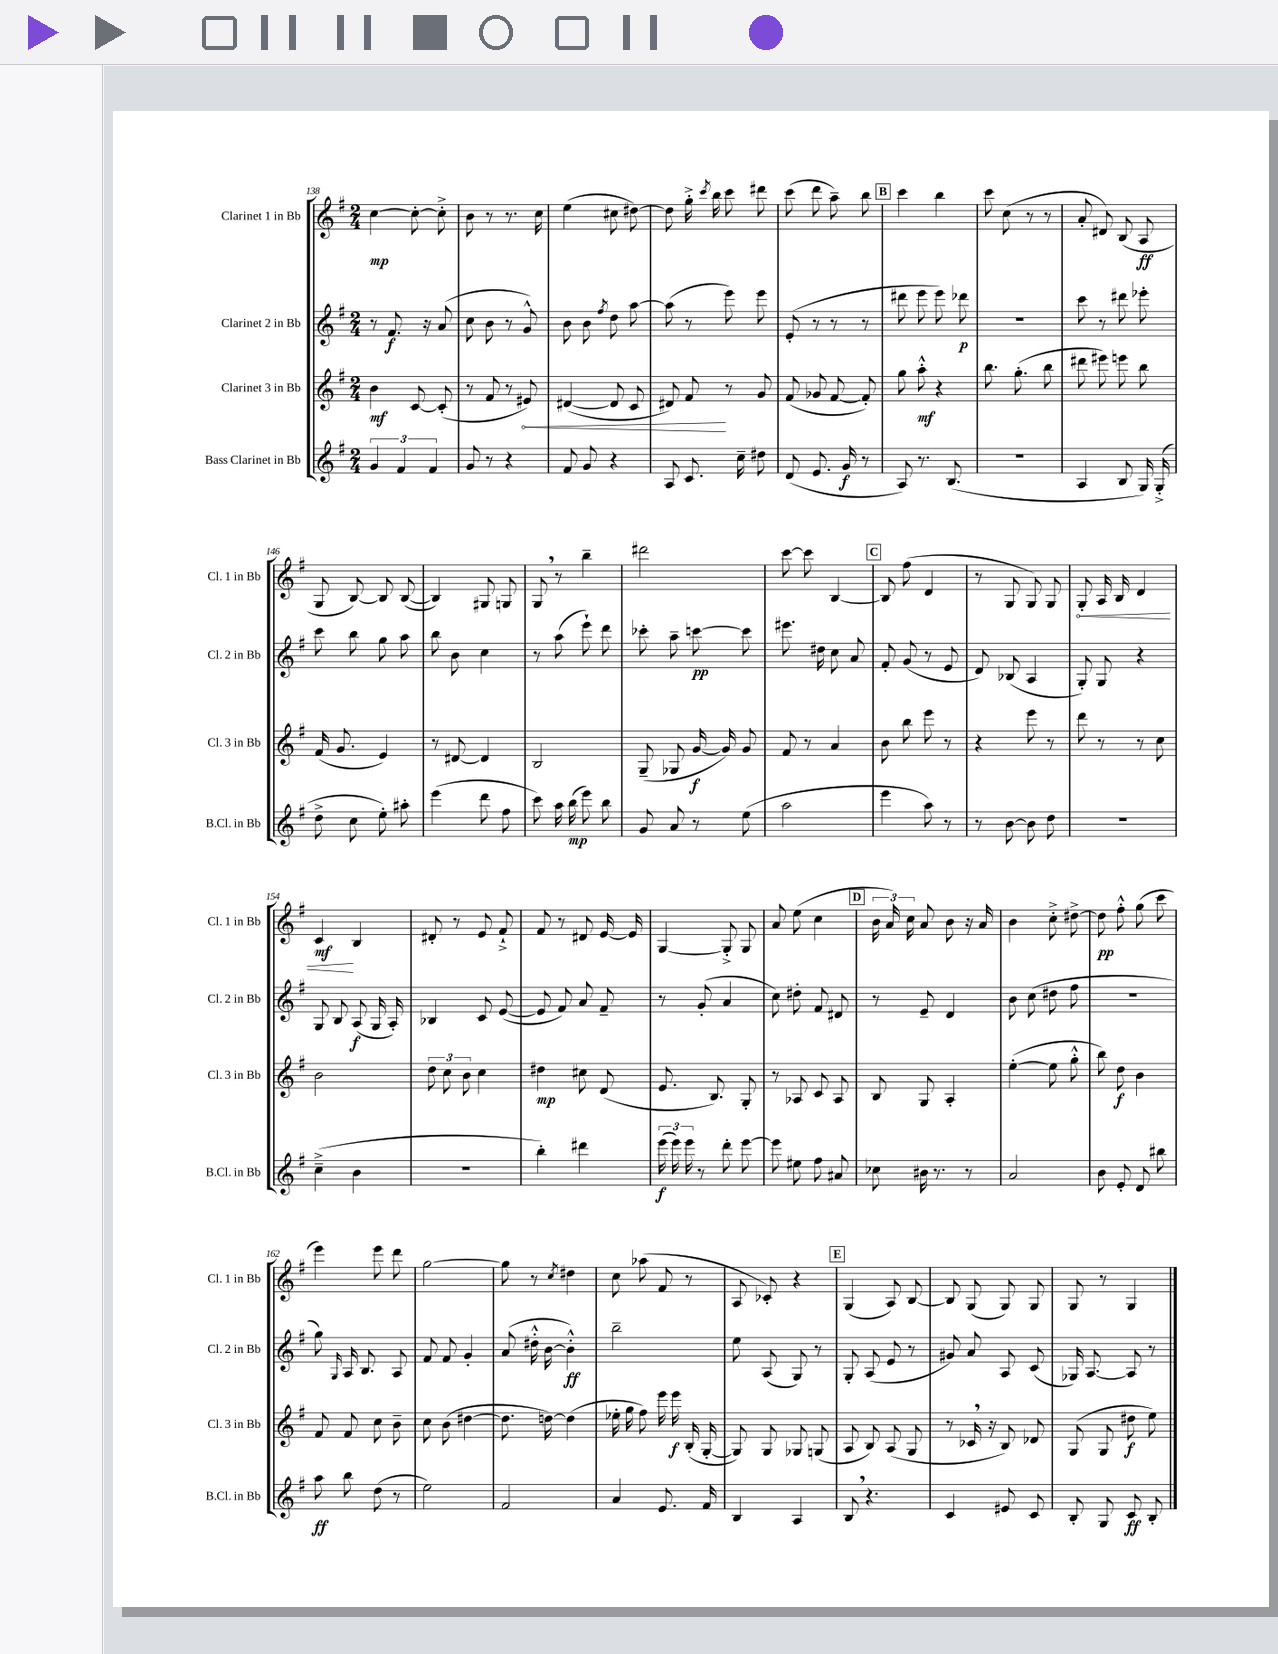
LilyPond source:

<<
\new StaffGroup <<
\new Staff = "s0" \with { instrumentName = "Clarinet 1 in Bb" shortInstrumentName = "Cl. 1 in Bb" } {
    \clef treble \key g \major \numericTimeSignature \time 2/4
    \autoBeamOff c''4~\mp c''8~-. c''8-.-> |
    b'8 r8 r8. c''16 |
    e''4( cis''8 dis''8~) |
    dis''8 g''16-.-> \acciaccatura { c'''8 } b''16 c'''8 dis'''8 |
    c'''8( d'''8 a''8--) b''8 |
    \mark \markup { \box "B" } c'''4 b''4 |
    c'''8 c''8( r8 r8 |
    a'8-. dis'8) b8( a8\ff |
    g8 b8~) b8 b8~( |
    b4) gis8 g8 |
    g8 \breathe r8 b''4-- |
    dis'''2 |
    c'''8~ c'''8 b4~ |
    \mark \markup { \box "C" } b8 fis''8( d'4 |
    r8 g8 g8) g8 |
    \once \override Hairpin.circled-tip = ##t g8-.\< a16 b16 d'4 |
    c'4\mf\! b4 |
    dis'8-. r8 e'8 fis'8-!-> |
    fis'8 r8 dis'8 e'16~ e'16 |
    g4~ g8-.-> g8 |
    a'8 e''8( c''4 |
    \mark \markup { \box "D" } \tuplet 3/2 { b'16 a'16) c''16 } a'8 b'8 r16 a'16 |
    b'4 c''8-.-> dis''8~-> |
    dis''8\pp fis''8-.-^ g''8( c'''8 |
    e'''4) e'''8 d'''8 |
    g''2~ |
    g''8 r8 \acciaccatura { c''8 } dis''4 |
    c''8 aes''8( fis'8 r8 |
    a8 ces'8-.) r4 |
    \mark \markup { \box "E" } g4( a8) b8~ |
    b8 g8( g8) g8 |
    g8 r8 g4 \bar "|." |
}
\new Staff = "s1" \with { instrumentName = "Clarinet 2 in Bb" shortInstrumentName = "Cl. 2 in Bb" } {
    \clef treble \key g \major \numericTimeSignature \time 2/4
    \autoBeamOff r8 fis'8.\f r16 a'8( |
    c''8 b'8 r8 g'8-^) |
    b'8 b'8 \acciaccatura { fis''8 } d''8 a''8~ |
    a''8( r8 e'''8) e'''8 |
    e'8-.( r8 r8 r8 |
    \mark \markup { \box "B" } dis'''8 e'''8 e'''8) des'''8\p |
    R2 |
    c'''8 r8 dis'''8 ees'''8-. |
    c'''8 b''8 g''8 a''8 |
    b''8 b'8 c''4 |
    r8 a''8( e'''8-!) d'''8 |
    ces'''8-. a''8-- c'''8~\pp c'''8 |
    eis'''8. dis''16 c''8 a'8 |
    \mark \markup { \box "C" } fis'8-. g'8( r8 e'8 |
    d'8) bes8( a4 |
    g8-.) g8 r4 |
    g8 b8 a8\f( g16 a16-.) |
    bes4 c'8 e'8~( |
    e'8 fis'8) a'8 fis'8-- |
    r8 g'8-.( a'4 |
    c''8) dis''8-. fis'8 dis'8 |
    \mark \markup { \box "D" } r8 e'8-- d'4 |
    b'8 c''8( dis''8 fis''8 |
    R2 |
    g''8) \grace { g16 } a16 b8. a8 |
    fis'8 fis'8 g'4-. |
    a'8( dis''16-.-^ b'16~ b'4-.-^\ff) |
    b''2-- |
    e''8 a8( g8) r8 |
    \mark \markup { \box "E" } g8-. a8( e'8 r8 |
    gis'8) a'8 a8 c'8( |
    ges16) a8.~ a8 r8 \bar "|." |
}
\new Staff = "s2" \with { instrumentName = "Clarinet 3 in Bb" shortInstrumentName = "Cl. 3 in Bb" } {
    \clef treble \key g \major \numericTimeSignature \time 2/4
    \autoBeamOff b'4\mf c'8~ c'8-.( |
    r8 fis'8 r8 \once \override Hairpin.circled-tip = ##t eis'8\<) |
    dis'4~( dis'8 c'8 |
    dis'8) fis'8\! r8 g'8 |
    fis'8( ges'8 fis'8~ fis'8-.) |
    \mark \markup { \box "B" } g''8 a''8-.-^\mf r4 |
    b''8. g''8.-.( b''8 |
    dis'''8 eis'''8) e'''8 b''8 |
    fis'16( g'8. e'4) |
    r8 dis'8~ dis'4 |
    b2 |
    g8--( ges8 g'16~\f g'16) g'8 |
    fis'8 r8 a'4 |
    \mark \markup { \box "C" } b'8 b''8 e'''8 r8 |
    r4 e'''8 r8 |
    d'''8 r8 r8 c''8 |
    b'2 |
    \tuplet 3/2 { d''8 c''8 b'8 } c''4 |
    dis''4\mp cis''8 d'8( |
    e'8. b8.) g8-. |
    r8 aes8 c'8 aes8 |
    \mark \markup { \box "D" } b8 g8 a4-. |
    e''4~-.( e''8 g''8-.-^ |
    b''8) d''8\f b'4 |
    fis'8 fis'8 c''8 b'8-- |
    c''8 b'8( dis''4~ |
    dis''8. d''16~) d''4( |
    ees''16-. g''16 fis''8) e'''16 e'''16\f b16-.( g16~-. |
    g8) g8 ges8 g8( |
    \mark \markup { \box "E" } a8 b8) a8( g8 |
    r8 ces'16 \breathe r16 b8) des'8 |
    g8( g8 dis''8\f e''8) \bar "|." |
}
\new Staff = "s3" \with { instrumentName = "Bass Clarinet in Bb" shortInstrumentName = "B.Cl. in Bb" } {
    \clef treble \key g \major \numericTimeSignature \time 2/4
    \autoBeamOff \tuplet 3/2 { g'4 fis'4 fis'4 } |
    g'8 r8 r4 |
    fis'8 g'8 r4 |
    a8 c'8. c''16-- dis''8 |
    d'8( e'8. g'16\f r8 |
    \mark \markup { \box "B" } a8) r8. b8.( |
    r2 |
    a4 b8 g16) g16-.->( |
    d''8-> c''8 e''8-.) ais''8-. |
    e'''4( d'''8 fis''8 |
    c'''8) a''16 b''16\mp( e'''8) b''8 |
    g'8 a'8 r8 e''8( |
    a''2 |
    \mark \markup { \box "C" } e'''4 a''8) r8 |
    r8 b'8~ b'8 d''8 |
    R2 |
    c''4--->( b'4 |
    R2 |
    b''4-.) dis'''4 |
    \tuplet 3/2 { e'''16\f( e'''16) e'''16 } r8 d'''8-. e'''8~ |
    e'''8 eis''8 fis''8 ais'8 |
    \mark \markup { \box "D" } ces''8 bis'16 r8. r8 |
    a'2 |
    b'8 e'8-. d'8 bis''8 |
    a''8\ff b''8 d''8( r8 |
    e''2) |
    fis'2 |
    a'4 e'8. fis'16 |
    b4 a4 |
    \mark \markup { \box "E" } b8 \breathe r4. |
    c'4 eis'8 c'8 |
    b8-. g8 c'8\ff b8-. \bar "|." |
}
>>
>>
\layout { \context { \Score currentBarNumber = #138 } }
